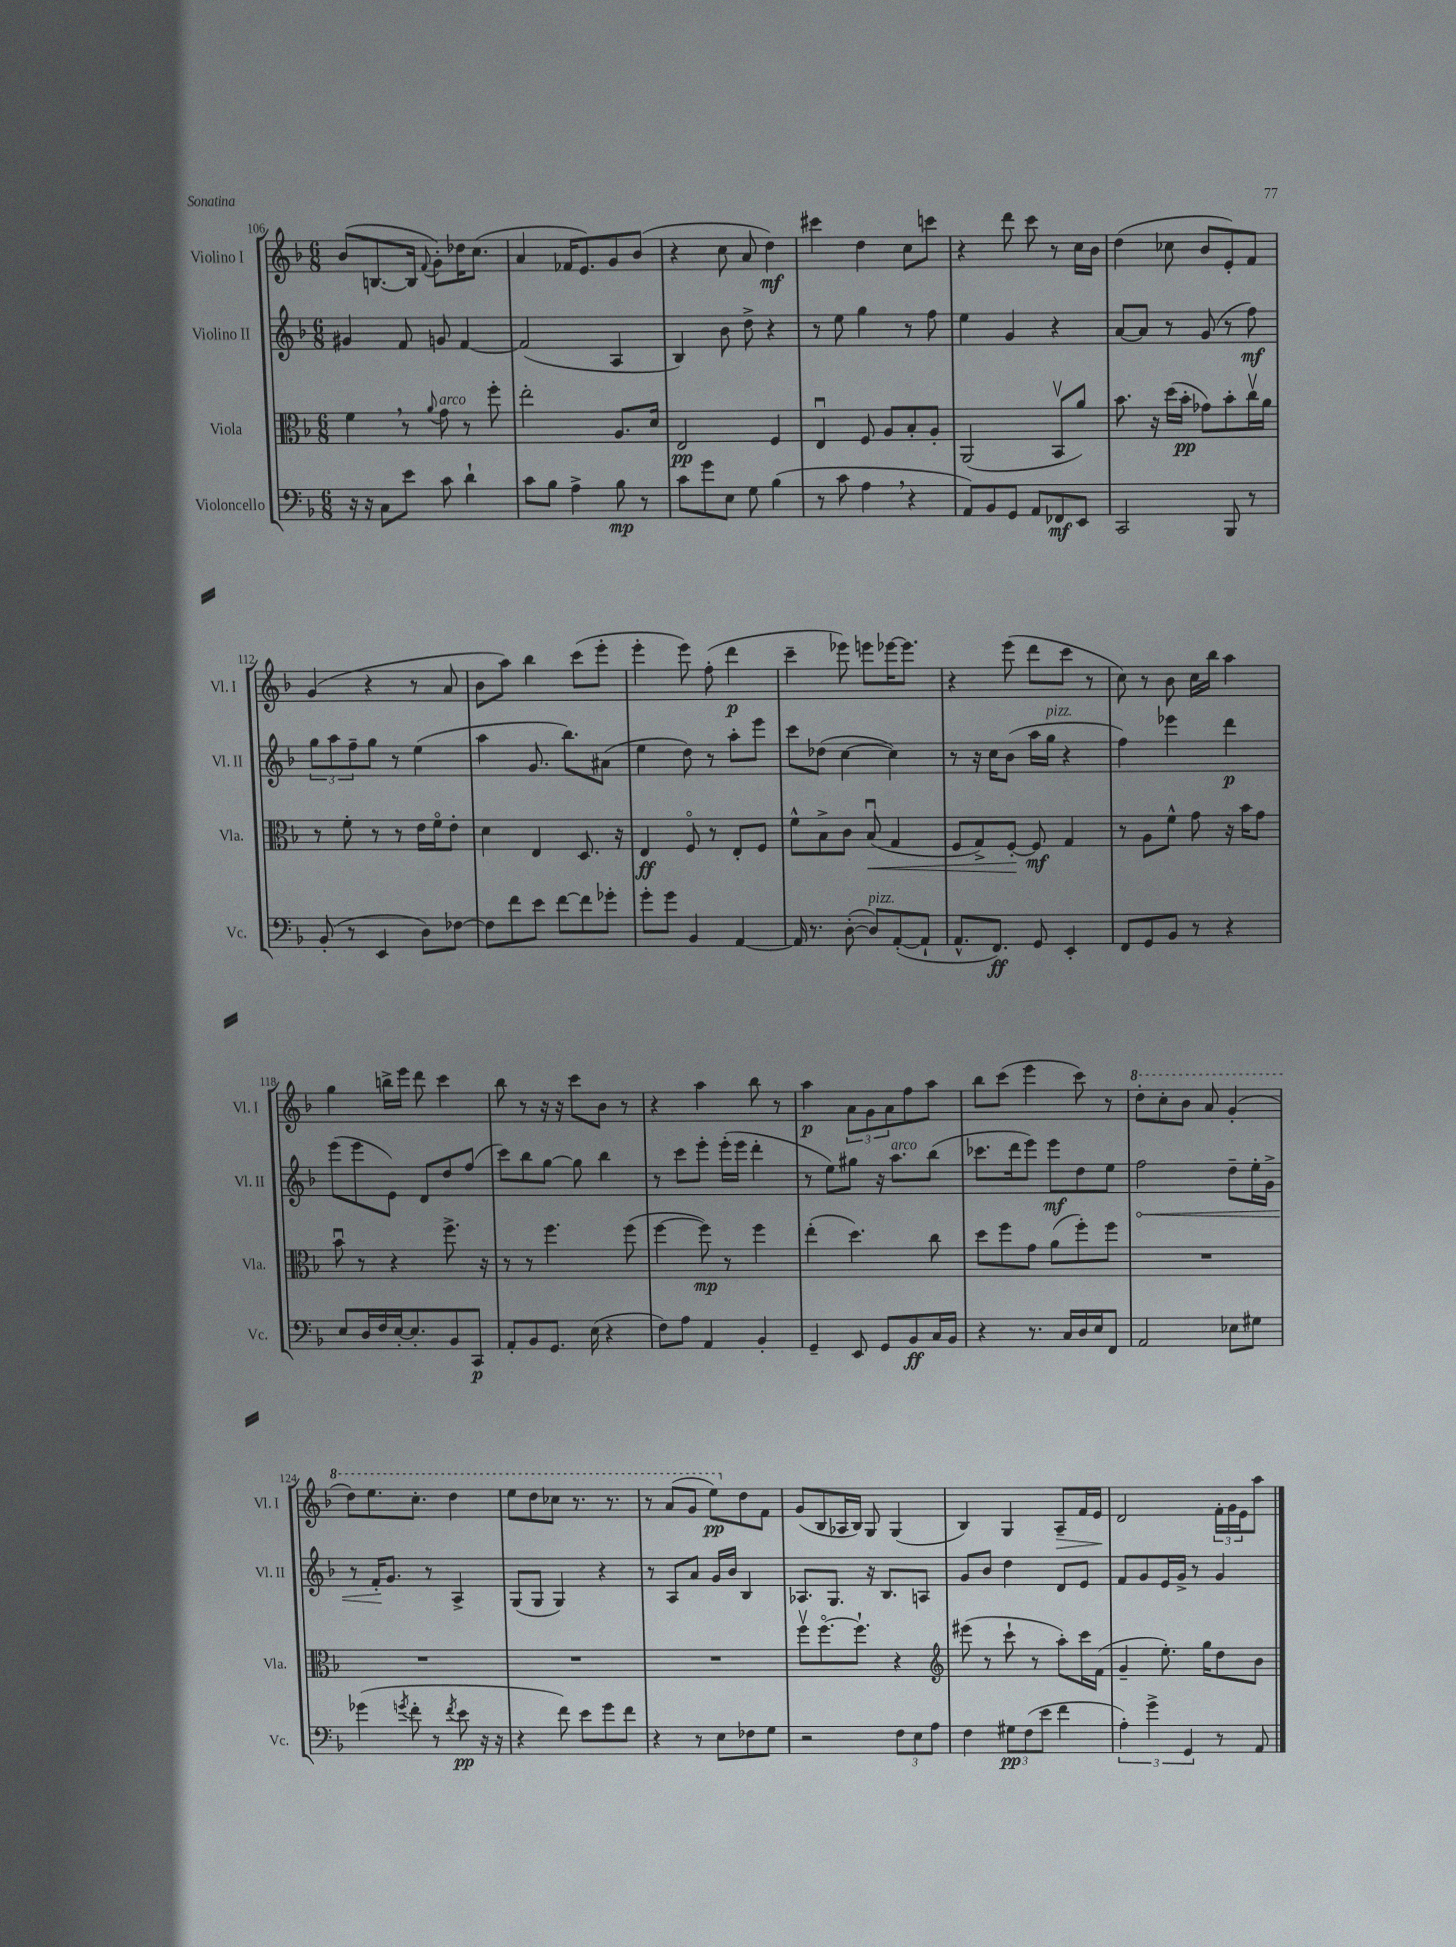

**kern	**kern	**kern	**kern
*staff4	*staff3	*staff2	*staff1
*clefF4	*clefC3	*clefG2	*clefG2
*k[b-]	*k[b-]	*k[b-]	*k[b-]
*M6/8	*M6/8	*M6/8	*M6/8
16r	4f	4g#	(8b-
16r	.	.	.
8C	.	.	[8.B
8e	8r	8f	.
.	.	.	16B]
.	8qqa	.	8qqf
8c	8g	8g	8g')
4d`	8r	[4f	16dd-
.	.	.	(8.cc
.	8ff'	.	.
=	=	=	=
8c	2ee'	(2f]	4a
8B-	.	.	.
4A^	.	.	16f-
.	.	.	8.e)
8B-	8.A	4A	8g
8r	.	.	(8b-
.	16d	.	.
=	=	=	=
8c	2E	4B-)	4r
8g	.	.	.
8E	.	8b-	8cc
8G	.	8dd^	8a
(4B-	4F	4r	4dd)
=	=	=	=
8r	4Eu	8r	4ccc#
8c	.	8ee	.
4A	8F	4gg	4dd
.	8A	.	.
4r	8B-'	8r	8cc
.	8A'	8ff	8ccc
=	=	=	=
8AA)	(2AA	4ee	4r
8BB-	.	.	.
8GG	.	4g	8ddd
8AA	.	.	8ccc
8FF-	8BB-v	4r	8r
8EE	8a)	.	16cc
.	.	.	16b-
=	=	=	=
2CC	8.b-	[8a	(4dd
.	.	8a]	.
.	16r	.	.
.	(16dd	8r	8cc-
.	16b-'	.	.
.	8g-)	(8g	8b-
8BBB-	8b-'	8r	8e')
8r	16ccv	8ff)	8f
.	16a	.	.
=	=	=	=
(8BB-'	8r	12gg	(4g
.	.	12aa	.
8r	8f'	.	.
.	.	12ff~	.
4EE	8r	8gg	4r
.	8r	8r	.
8D)	16e	(4ee	8r
.	16fo	.	.
[8F-	8e'	.	8a
=	=	=	=
8F-]	4d	4aa	8b-
8f	.	.	8aa)
8e	4E	8.g	4bb-
[8f	.	.	.
.	.	8.bb-)	.
8f]	8.D	.	(8ccc
8g-'	.	(8a#	8eee'
.	16r	.	.
=	=	=	=
8g'	4E	4ee	4eee'
8g	.	.	.
4BB-	8Fo	8dd)	8eee)
.	8r	8r	(8ff'
[4AA	8E'	8aa'	4ddd
.	8F	8eee	.
=	=	=	=
16AA]	8f^^	8ccc	4ccc~
8.r	.	.	.
.	8B-^	(8dd-	.
([8D'	8c	[4cc	8eee-)
8D])	(8B-u	.	8eee
([8AA'	4G	4cc])	[16eee-
.	.	.	8.eee-]
8AA`]	.	.	.
=	=	=	=
8.AA^^	8F	8r	4r
.	8G^)	16r	.
8.FF)	.	16cc	.
.	[8F'	(8b-	(8eee
8GG	8F]	16aa	8ddd
.	.	16gg	.
4EE'	4G	4r	8ccc
.	.	.	8r
=	=	=	=
8FF	8r	4ff)	8cc)
8GG	8A	.	8r
8BB-	8f^^	4eee-	8b-
8r	8g	.	16cc
.	.	.	16bb-
4r	16r	4ddd	4aa
.	16b-	.	.
.	8g	.	.
=	=	=	=
8E	8b-u	(8eee	4gg
16D	8r	8eee	.
16F	.	.	.
[16E'	4r	8e)	16bb^
8.E']	.	.	16eee
.	.	8d	8ddd
8BB-	8.ff^	8dd	4ccc
8CC	.	(8ff	.
.	16r	.	.
=	=	=	=
8AA'	8r	8ccc)	8bb-
8BB-	8r	8bb-	8r
8.GG	4.ff	[8gg	16r
.	.	.	16r
.	.	8gg]	8ccc
(16E	.	.	.
4r	.	4bb-	8b-
.	(8ff	.	8r
=	=	=	=
8F)	[4ff	8r	4r
8A	.	8ccc	.
4AA	8ff])	8eee'	4aa
.	8r	(16eee'	.
.	.	16eee	.
4BB-'	4ff	4ddd'	8bb-
.	.	.	8r
=	=	=	=
4GG~	(4ee'	8r	4aa
.	.	8ee)	.
8EE	4.dd)	8gg#	12a
.	.	.	12g
8GG	.	16r	.
.	.	.	12a
.	.	8.aa	.
8BB-	.	.	8ff
16C	8cc	(8bb-	8aa
16BB-	.	.	.
=	=	=	=
4r	8dd	8.ccc-	8bb-
.	8ff	.	(8ccc
.	.	16ddd	.
8.r	8g	8eee)	4eee
.	(8a	8eee	.
16C	.	.	.
16D	8ff')	8dd	8ccc)
16E	.	.	.
8FF	8ff	8ee	8r
=	=	=	=
2AA	2.r	2ff	8ddd'
.	.	.	8ccc'
.	.	.	8bb-
.	.	.	8aa
8E-	.	8dd~	(4gg'
8G#	.	16ee'	.
.	.	16g^	.
=	=	=	=
(4g-	2.r	8r	8ddd)
.	.	16f'	8.eee
.	.	8.g	.
8qg	.	.	.
8f'	.	.	.
.	.	.	8.ccc'
8r	.	8r	.
8qf	.	.	.
8e	.	4A^	4ddd
16r	.	.	.
16r	.	.	.
=	=	=	=
4r	2.r	(8G	8eee
.	.	8G	8ddd
8f)	.	4G)	8ccc-
8e	.	.	8.r
8g	.	4r	.
.	.	.	8.r
8f	.	.	.
=	=	=	=
4r	2.r	8r	8r
.	.	8A	(8aa
8r	.	8a	8gg
8E	.	16g	8eee)
.	.	16b-	.
8F-	.	4B-	8dd
8G	.	.	8f
=	=	=	=
2r	8ffv	8.A-	(8g
.	[8.ffo	.	8B-
.	.	8.G	.
.	.	.	16A-
.	8.ff`]	.	16B-)
.	.	16r	8G
.	.	8.B-	.
12F	4r	.	(4G
12E	.	.	.
.	.	8A	.
12A	.	.	.
=	=	=	=
*	*clefG2	*	*
4F	(8eee#	8g	4B-)
.	8r	8b-	.
12G#	8ccc`	4dd	4G
(12F	.	.	.
.	8r	.	.
12e	.	.	.
4f	8aa')	8d	8A~
.	16ccc	8e	16f
.	(16f	.	16e
=	=	=	=
6A')	4g~	8f	2d
.	.	8g	.
6g^	.	.	.
.	8.ee')	16e	.
.	.	16g^	.
6GG	.	.	.
.	.	8r	.
.	16gg	.	.
8r	8dd	4g	24f'
.	.	.	24g
.	.	.	24e
8AA	8b-	.	8aa
==	==	==	==
*-	*-	*-	*-
